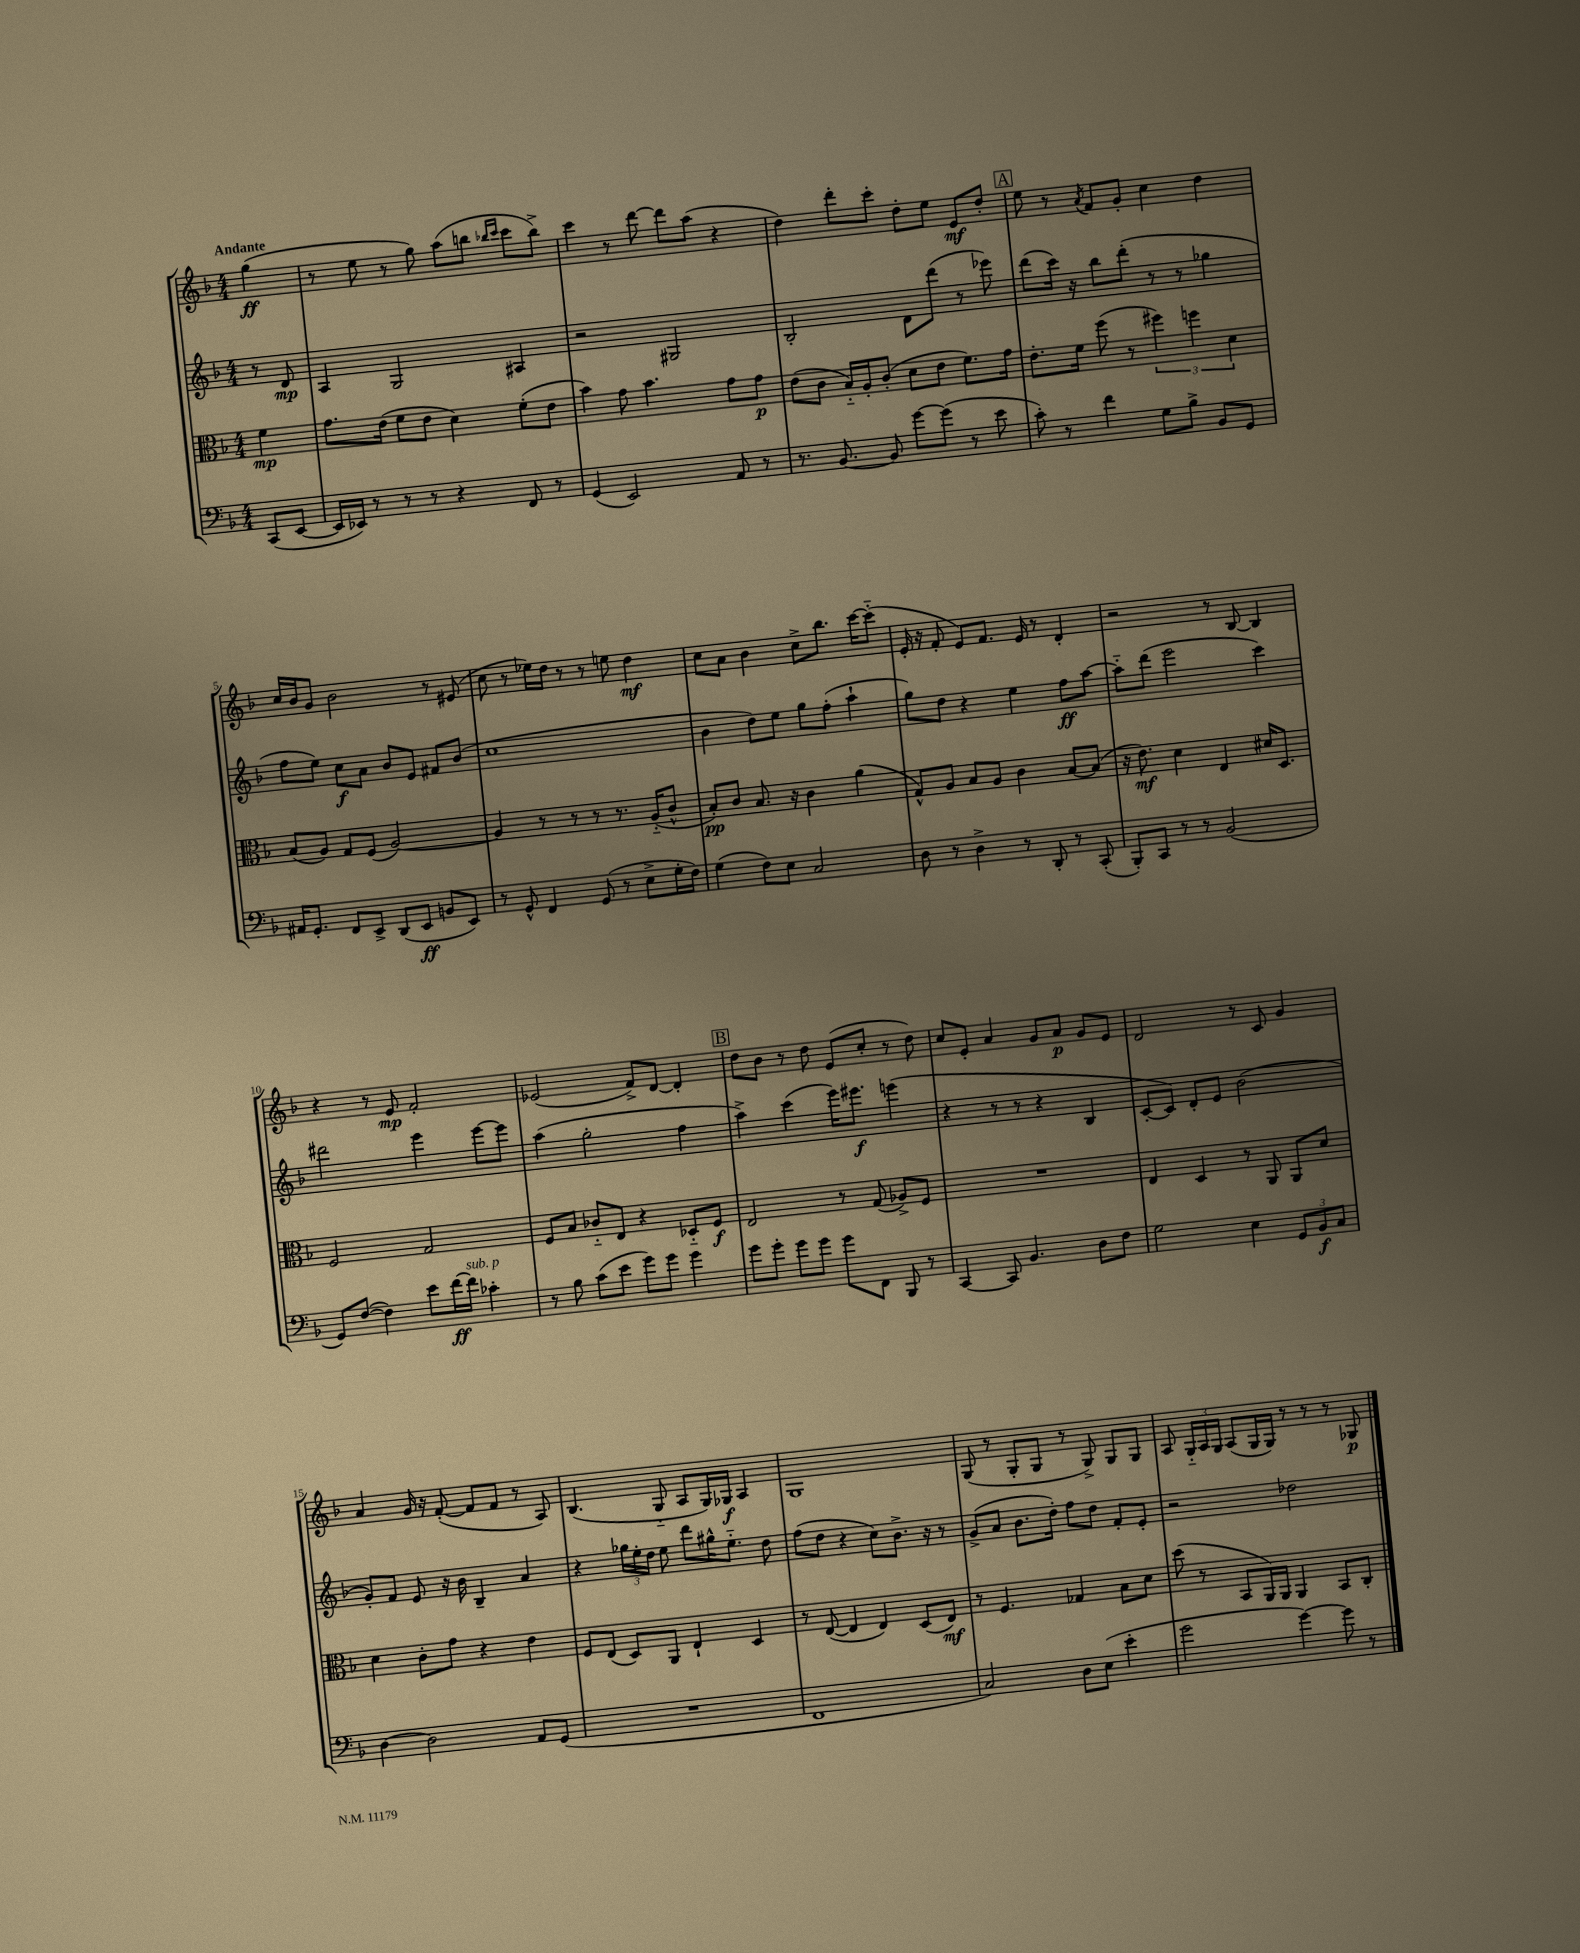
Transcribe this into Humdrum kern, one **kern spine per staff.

**kern	**dynam	**kern	**dynam	**kern	**dynam	**kern	**dynam
*part4	*part4	*part3	*part3	*part2	*part2	*part1	*part1
*staff4	*staff4	*staff3	*staff3	*staff2	*staff2	*staff1	*staff1
*clefF4	*	*clefC3	*	*clefG2	*	*clefG2	*
*k[b-]	*	*k[b-]	*	*k[b-]	*	*k[b-]	*
*M4/4	*	*M4/4	*	*M4/4	*	*M4/4	*
=	=	=	=	=	=	=	=
!	!	!	!	!	!	!LO:TX:a:B:t=Andante	!
(8CC/L	.	4f\	mp	8r	.	(4gg\	ff
[8EE/J	.	.	.	8d/	mp	.	.
=1	=1	=1	=1	=1	=1	=1	=1
16EE/LL]	.	8.g\L	.	4A/	.	8r	.
16EE-X/JJ)	.	.	.	.	.	.	.
8r	.	.	.	.	.	8ee\	.
.	.	(16e\Jk	.	.	.	.	.
8r	.	8f\L	.	2G/	.	8r	.
8r	.	8e\J	.	.	.	8gg\)	.
4r	.	4d\)	.	.	.	(8aa\L	.
.	.	.	.	.	.	8bbn\J	.
.	.	.	.	.	.	16qqbb-X/LL	.
.	.	.	.	.	.	16qqccc/JJ	.
8FF/	.	(8f'\L	.	4A#X/	.	8ccc\L	.
8r	.	8e\J	.	.	.	8bb-^\J)	.
=2	=2	=2	=2	=2	=2	=2	=2
(4GG/	.	4b-\)	.	2r	.	4ccc\	.
2EE/)	.	8g\	.	.	.	8r	.
.	.	4.b-\	.	.	.	[8ddd\	.
.	.	.	.	2G#X/	.	8ddd\L]	.
.	.	.	.	.	.	(8aa\J	.
8AA/	.	8g\L	.	.	.	4r	.
8r	.	8g\J	p	.	.	.	.
=3	=3	=3	=3	=3	=3	=3	=3
8.r	.	(8e\L	.	2B-'/	.	4dd\)	.
.	.	8c\J	.	.	.	.	.
[8.BB-/	.	.	.	.	.	.	.
.	.	16B-/LL)	.	.	.	8ddd'\L	.
.	.	16A'/J	.	.	.	.	.
8BB-/]	.	(8c'/J	.	.	.	8ccc'\J	.
[8g\L	.	8d\L	.	8d\L	.	8dd'\L	.
(8g\J]	.	8e\J	.	(8ddd\J	.	8ee\J	.
8r	.	8.f\L)	.	8r	.	8e/L	mf
8e\	.	.	.	8eee-X\)	.	8dd'/J	.
.	.	16g\Jk	.	.	.	.	.
!!LO:REH:place=s1:t=A
=4	=4	=4	=4	=4	=4	=4	=4
8c'\)	.	8.e'\L	.	(8ddd\L	.	8ee\	.
8r	.	.	.	16ccc\Jk)	.	8r	.
.	.	16f\Jk	.	16r	.	.	.
.	.	.	.	.	.	8qa/	.
4f\	.	(8ff\	.	8bb-\L	.	8f/L	.
.	.	8r	.	(8ddd'\J	.	8g'/J	.
8G\L	.	6ff#X\)	.	8r	.	4cc\	.
8B-^\J	.	.	.	8r	.	.	.
.	.	6ffn\	.	.	.	.	.
8BB-/L	.	.	.	4gg-X\	.	4dd\	.
.	.	6d\	.	.	.	.	.
8GG/J	.	.	.	.	.	.	.
!!LO:LB:g=z
=5	=5	=5	=5	=5	=5	=5	=5
16AA#X/KL	.	(8B-/L	.	8ff\L	.	16cc/LL	.
8.GG'/J	.	.	.	.	.	16b-/J	.
.	.	8A/J)	.	8ee\J)	.	8g/J	.
8FF/L	.	8G/L	.	8cc\L	f	2b-\	.
8EE^/J	.	(8F/J	.	8a\J	.	.	.
(8DD/L	.	[2A/)	.	8b-/L	.	.	.
8EE/J	ff	.	.	8e/J	.	.	.
8BBn/L	.	.	.	8f#X/L	.	8r	.
8EE/J)	.	.	.	(8b-/J	.	(8e#X/	.
=6	=6	=6	=6	=6	=6	=6	=6
8r	.	4A/]	.	1cc	.	8cc\	.
8GG^^/	.	.	.	.	.	8r	.
4FF/	.	8r	.	.	.	16ee-X\LL)	.
.	.	.	.	.	.	16dd\JJ	.
.	.	8r	.	.	.	8r	.
(8GG/	.	8r	.	.	.	8r	.
8r	.	8.r	.	.	.	8een\	.
8E^\L	.	.	.	.	.	4dd\	mf
.	.	(16A/KL	.	.	.	.	.
16G'\L	.	8c^^/J	.	.	.	.	.
16F\JJ)	.	.	.	.	.	.	.
=7	=7	=7	=7	=7	=7	=7	=7
(4G\	.	8B-'/L)	pp	4b-\	.	8cc\L	.
.	.	8c/J	.	.	.	8a\J	.
8F\L)	.	8.B-/	.	8dd\L)	.	4b-\	.
8E\J	.	.	.	8ee\J	.	.	.
.	.	16r	.	.	.	.	.
2C/	.	4c\	.	8gg\L	.	8cc^\L	.
.	.	.	.	(8ff'\J	.	8.bb-\J	.
.	.	(4a\	.	4aa`\	.	.	.
.	.	.	.	.	.	[16ccc\KL	.
.	.	.	.	.	.	(8ccc\J]	.
=8	=8	=8	=8	=8	=8	=8	=8
8D\	.	8G^^/L)	.	8gg\L)	.	16e'/	.
.	.	.	.	.	.	16r	.
8r	.	8A/J	.	8dd\J	.	8f'/	.
4D^\	.	8B-/L	.	4r	.	8e/L)	.
.	.	8A/J	.	.	.	8.f/J	.
8r	.	4c\	.	4ee\	.	.	.
.	.	.	.	.	.	16e/	.
8DD'/	.	.	.	.	.	8r	.
8r	.	[8B-/L	.	8ff\L	ff	4d'/	.
(8CC'/	.	(8B-/J]	.	[8aa\J	.	.	.
=9	=9	=9	=9	=9	=9	=9	=9
8BBB-'/L)	.	16r	.	8aa\L]	.	2r	.
.	.	8.e\)	mf	.	.	.	.
8CC/J	.	.	.	(8ddd\J	.	.	.
8r	.	4d\	.	2eee\	.	.	.
8r	.	.	.	.	.	.	.
(2BB-/	.	4E/	.	.	.	8r	.
.	.	.	.	.	.	[8B-/	.
.	.	16d#X/KL	.	4ccc\)	.	4B-/]	.
.	.	8.D/J	.	.	.	.	.
!!LO:LB:g=z
=10	=10	=10	=10	=10	=10	=10	=10
8GG/L)	.	2F/	.	2ddd#X\	.	4r	.
([8F/J	.	.	.	.	.	.	.
4F\])	.	.	.	.	.	8r	.
.	.	.	.	.	.	8e/	mp
8e\L	.	2G/	.	4eee\	.	2f'/	.
[16f\L	ff	.	.	.	.	.	.
!LO:TX:a:i:t=sub. p	!	!	!	!	!	!	!
16f\JJ]	.	.	.	.	.	.	.
4c-X'\	.	.	.	[8eee\L	.	.	.
.	.	.	.	8eee\J]	.	.	.
=11	=11	=11	=11	=11	=11	=11	=11
8r	.	8F/L	.	(4aa\	.	(2e-X/	.
8B-\	.	8B-/J	.	.	.	.	.
(8c\L	.	8c-X/L	.	2gg'\	.	.	.
8e\J	.	8E/J	.	.	.	.	.
8g\L)	.	4r	.	.	.	8f^/L)	.
8g\J	.	.	.	.	.	[8d/J	.
4g\	.	8D-X/L	.	4ff\	.	4d'/]	.
.	.	8F/J	f	.	.	.	.
!!LO:REH:place=s1:t=B
=12	=12	=12	=12	=12	=12	=12	=12
8g\L	.	2E/	.	4aa^\)	.	8dd\L	.
8g'\J	.	.	.	.	.	8b-\J	.
8g\L	.	.	.	(4ccc\	.	8r	.
8g\J	.	.	.	.	.	8dd\	.
8g\L	.	8r	.	16eee\KL)	.	(8e/L	.
.	.	.	.	8.eee#X\J	f	.	.
8FF\J	.	(8G/	.	.	.	8cc'/J	.
8BBB-/	.	8A-X^/L)	.	(4eeen\	.	8r	.
8r	.	8F/J	.	.	.	8dd\)	.
=13	=13	=13	=13	=13	=13	=13	=13
[4CC/	.	1r	.	4r	.	8cc/L	.
.	.	.	.	.	.	8e'/J	.
8CC/]	.	.	.	8r	.	4a/	.
4.BB-/	.	.	.	8r	.	.	.
.	.	.	.	4r	.	8g/L	.
.	.	.	.	.	.	8a/J	p
8D\L	.	.	.	4B-/	.	8g/L	.
8F\J	.	.	.	.	.	8e/J	.
=14	=14	=14	=14	=14	=14	=14	=14
2G\	.	4E/	.	[8c'/L	.	2d/	.
.	.	.	.	8c/J])	.	.	.
.	.	4D/	.	8d'/L	.	.	.
.	.	.	.	8e/J	.	.	.
4E\	.	8r	.	(2b-\	.	8r	.
.	.	8AA/	.	.	.	8c/	.
12GG/L	.	8AA/L	.	.	.	4g/	.
12BB-/	f	.	.	.	.	.	.
.	.	8d/J	.	.	.	.	.
12C/J	.	.	.	.	.	.	.
!!LO:LB:g=z
=15	=15	=15	=15	=15	=15	=15	=15
[4D\	.	4d\	.	8g'/L)	.	4a/	.
.	.	.	.	8f/J	.	.	.
2D\]	.	8c'\L	.	8e/	.	16g/	.
.	.	.	.	.	.	16r	.
.	.	8g\J	.	16r	.	([8f'/	.
.	.	.	.	16b-\	.	.	.
.	.	4r	.	4B-~/	.	8f/L]	.
.	.	.	.	.	.	8f/J	.
8AA/L	.	4e\	.	4a/	.	8r	.
(8GG/J	.	.	.	.	.	8A/)	.
=16	=16	=16	=16	=16	=16	=16	=16
1r	.	8F/L	.	4r	.	(4.B-/	.
.	.	(8E/J	.	.	.	.	.
.	.	8D/L)	.	24gg-X\LL	.	.	.
.	.	.	.	24ee'\	.	.	.
.	.	.	.	24dd\JJ	.	.	.
.	.	8AA/J	.	8ee\	.	8G/	.
.	.	4E`/	.	8ddd\L	.	8A/L	.
.	.	.	.	16gg#X^^\K	.	16G/L)	.
.	.	.	.	8.ee\J	.	16G-X/JJ	f
.	.	4D/	.	.	.	4A/	.
.	.	.	.	8dd\	.	.	.
=17	=17	=17	=17	=17	=17	=17	=17
1FF	.	8r	.	(8ff\L	.	1G	.
.	.	([8E/	.	8dd\J	.	.	.
.	.	4E/]	.	4r	.	.	.
.	.	4E/)	.	8cc\L)	.	.	.
.	.	.	.	8.b-^\J	.	.	.
.	.	(8D/L	.	.	.	.	.
.	.	.	.	16r	.	.	.
.	.	8E/J)	mf	8r	.	.	.
=18	=18	=18	=18	=18	=18	=18	=18
2C/)	.	8r	.	(8g^/L	.	(8G/	.
.	.	4.F/	.	8a/J	.	8r	.
.	.	.	.	8.b-\L	.	8G'/L	.
.	.	.	.	.	.	8G/J	.
.	.	.	.	16dd'\Jk)	.	.	.
8D\L	.	4G-X/	.	8ff\L	.	8r	.
(8E\J	.	.	.	8dd\J	.	8G^/)	.
4e'\	.	8B-\L	.	8f'/L	.	8G/L	.
.	.	8d\J	.	8e'/J	.	8G/J	.
=19	=19	=19	=19	=19	=19	=19	=19
2g\	.	(8dd\	.	2r	.	8A/	.
.	.	8r	.	.	.	24G/LL	.
.	.	.	.	.	.	24A/	.
.	.	.	.	.	.	24G/JJ	.
.	.	8BB-/L	.	.	.	(8A/L	.
.	.	16AA/L)	.	.	.	16G/L	.
.	.	16AA/JJ	.	.	.	16G/JJ)	.
[4g\)	.	4AA/	.	2dd-X\	.	8r	.
.	.	.	.	.	.	8r	.
8g\]	.	8BB-/L	.	.	.	8r	.
8r	.	8C'/J	.	.	.	8G-X/	p
==	==	==	==	==	==	==	==
*-	*-	*-	*-	*-	*-	*-	*-
